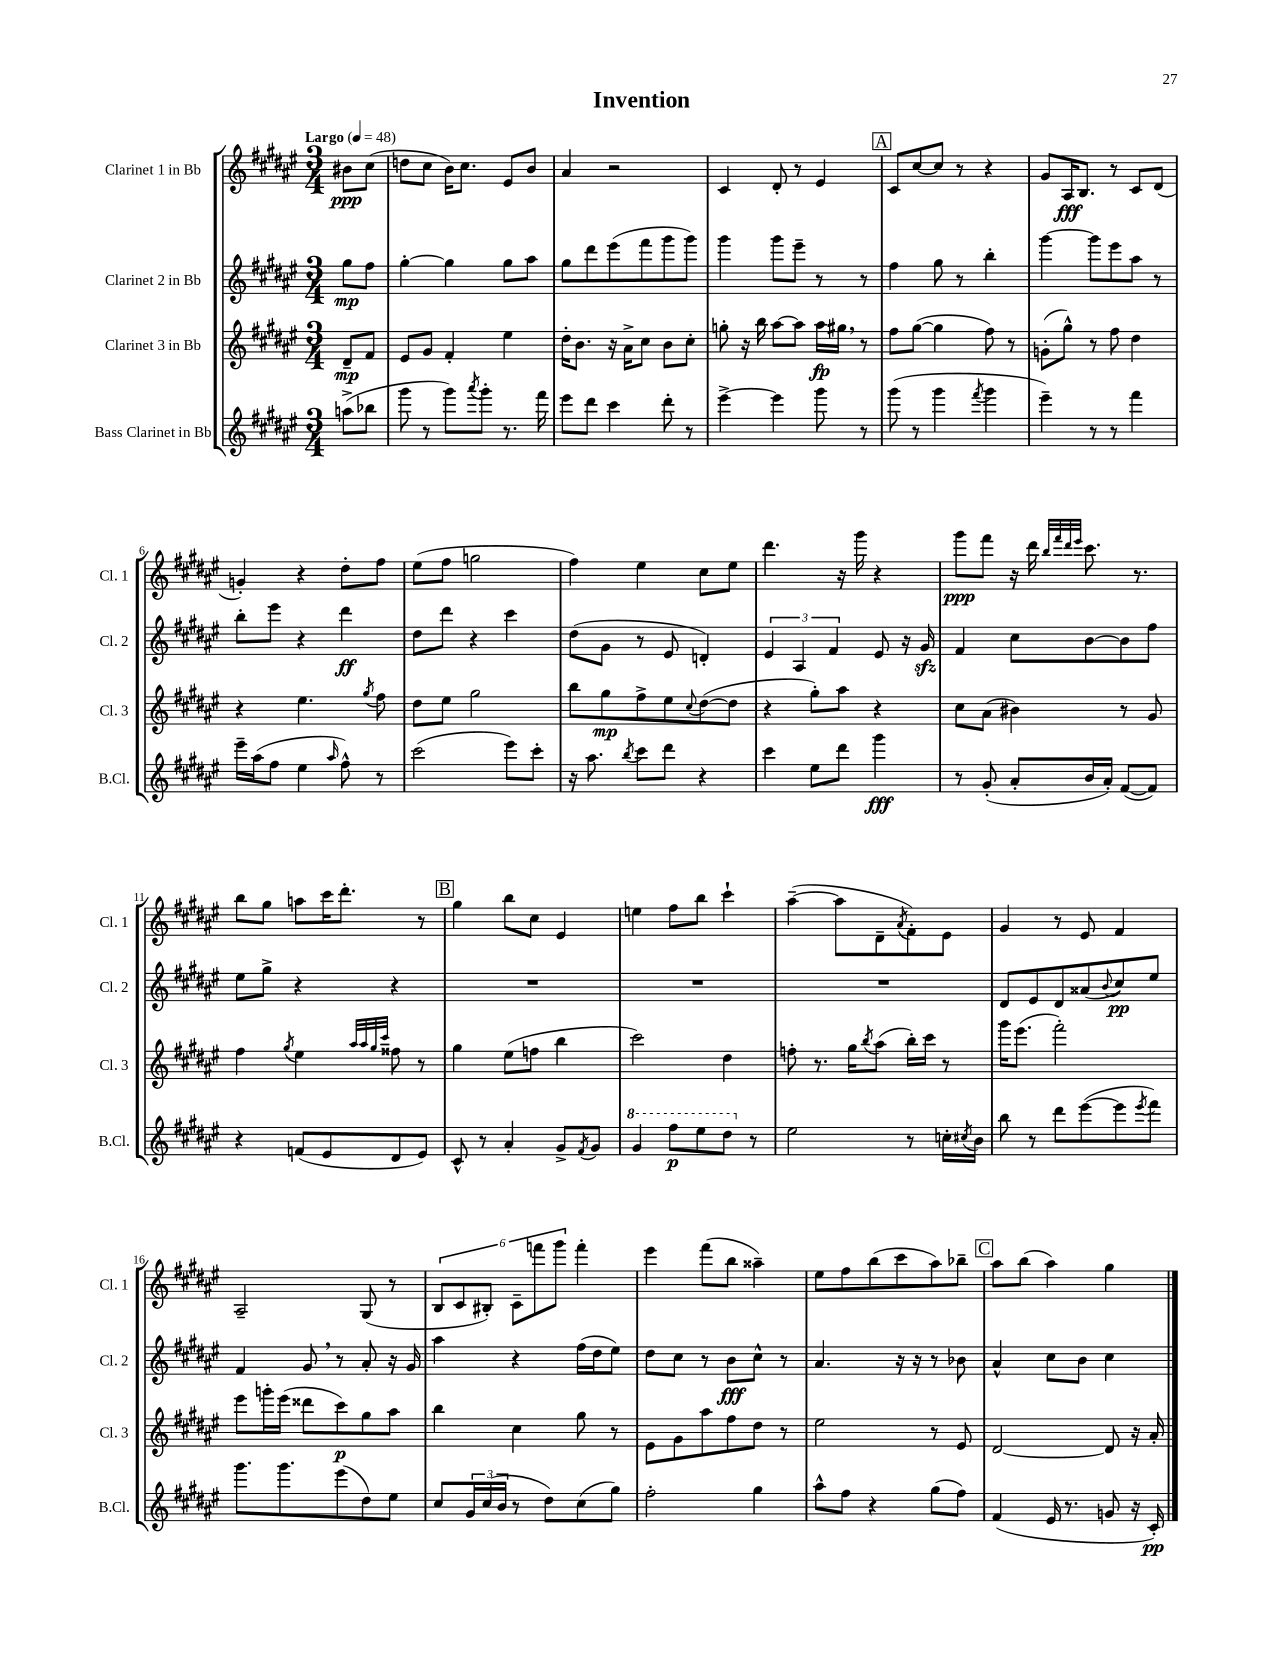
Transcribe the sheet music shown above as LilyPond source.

\header { title = "Invention" }
<<
\new StaffGroup <<
\new Staff = "s0" \with { instrumentName = "Clarinet 1 in Bb" shortInstrumentName = "Cl. 1" } {
    \clef treble \key fis \major \numericTimeSignature \time 3/4 \partial 4 \tempo "Largo" 4 = 48
    bis'8\ppp cis''8( |
    d''8 cis''8 b'16) cis''8. eis'8 b'8 |
    ais'4 r2 |
    cis'4 dis'8-. r8 eis'4 |
    \mark \markup { \box "A" } cis'8 cis''8~ cis''8 r8 r4 |
    gis'8 ais16\fff b8. r8 cis'8 dis'8( |
    g'4-.) r4 dis''8-. fis''8 |
    eis''8( fis''8 g''2 |
    fis''4) eis''4 cis''8 eis''8 |
    dis'''4. r16 gis'''16 r4 |
    gis'''8\ppp fis'''8 r16 dis'''16 \grace { b''32 fis'''32 dis'''32 eis'''32 } cis'''8. r8. |
    b''8 gis''8 a''8 cis'''16 dis'''8.-. r8 |
    \mark \markup { \box "B" } gis''4 b''8 cis''8 eis'4 |
    e''4 fis''8 b''8 cis'''4-! |
    ais''4~--( ais''8 dis'8-- \acciaccatura { ais'8 } fis'8-.) eis'8 |
    gis'4 r8 eis'8 fis'4 |
    ais2-- gis8( r8 |
    \tuplet 6/4 { b8 cis'8 bis8-.) cis'8-- f'''8 gis'''8 } f'''4-. |
    eis'''4 fis'''8( b''8 aisis''4--) |
    eis''8 fis''8 b''8( cis'''8 ais''8) bes''8-- |
    \mark \markup { \box "C" } ais''8 b''8( ais''4) gis''4 \bar "|." |
}
\new Staff = "s1" \with { instrumentName = "Clarinet 2 in Bb" shortInstrumentName = "Cl. 2" } {
    \clef treble \key fis \major \numericTimeSignature \time 3/4 \partial 4
    gis''8\mp fis''8 |
    gis''4~-. gis''4 gis''8 ais''8 |
    gis''8 dis'''8 eis'''8( fis'''8 gis'''8 gis'''8) |
    gis'''4 gis'''8 eis'''8-- r8 r8 |
    \mark \markup { \box "A" } fis''4 gis''8 r8 b''4-. |
    gis'''4~ gis'''8 eis'''8 ais''8 r8 |
    b''8-. eis'''8 r4 dis'''4\ff |
    dis''8 dis'''8 r4 cis'''4 |
    dis''8( gis'8 r8 eis'8 d'4-.) |
    \tuplet 3/2 { eis'4 ais4 fis'4 } eis'8 r16 gis'16\sfz |
    fis'4 cis''8 b'8~ b'8 fis''8 |
    eis''8 gis''8-> r4 r4 |
    \mark \markup { \box "B" } R2. |
    R2. |
    R2. |
    dis'8 eis'8 dis'8 aisis'8( \appoggiatura { b'8 } cis''8\pp) eis''8 |
    fis'4 gis'8 \breathe r8 ais'8-. r16 gis'16 |
    ais''4 r4 fis''16( dis''16 eis''8) |
    dis''8 cis''8 r8 b'8\fff cis''8-^ r8 |
    ais'4. r16 r16 r8 bes'8 |
    \mark \markup { \box "C" } ais'4-^ cis''8 b'8 cis''4 \bar "|." |
}
\new Staff = "s2" \with { instrumentName = "Clarinet 3 in Bb" shortInstrumentName = "Cl. 3" } {
    \clef treble \key fis \major \numericTimeSignature \time 3/4 \partial 4
    dis'8--\mp fis'8 |
    eis'8 gis'8 fis'4-. eis''4 |
    dis''16-. b'8. r16 ais'16-> cis''8 b'8 cis''8-. |
    g''8-. r16 b''16 ais''8~ ais''8 ais''16\fp gis''16 \breathe r8 |
    \mark \markup { \box "A" } fis''8 gis''8~( gis''4 fis''8) r8 |
    g'8-.( gis''8-^) r8 fis''8 dis''4 |
    r4 eis''4. \acciaccatura { gis''8 } fis''8 |
    dis''8 eis''8 gis''2 |
    b''8 gis''8\mp fis''8-> eis''8 \appoggiatura { cis''8 } dis''8~( dis''8 |
    r4 gis''8-.) ais''8 r4 |
    cis''8 ais'8( bis'4) r8 gis'8 |
    fis''4 \acciaccatura { gis''8 } eis''4 \grace { ais''32 ais''32 gis''32 cis'''32 } fisis''8 r8 |
    \mark \markup { \box "B" } gis''4 eis''8( f''8 b''4 |
    cis'''2) dis''4 |
    f''8-. r8. gis''16 \acciaccatura { b''8 } ais''8( b''16-.) cis'''16 r8 |
    gis'''16 eis'''8.( fis'''2-.) |
    eis'''8 g'''16-. eis'''16( disis'''8 cis'''8\p) gis''8 ais''8 |
    b''4 cis''4 gis''8 r8 |
    eis'8 gis'8 ais''8 fis''8 dis''8 r8 |
    eis''2 r8 eis'8 |
    \mark \markup { \box "C" } dis'2~ dis'8 r16 ais'16-. \bar "|." |
}
\new Staff = "s3" \with { instrumentName = "Bass Clarinet in Bb" shortInstrumentName = "B.Cl." } {
    \clef treble \key fis \major \numericTimeSignature \time 3/4 \partial 4
    a''8->( bes''8 |
    gis'''8 r8 gis'''8) \acciaccatura { ais'''8 } gis'''8-. r8. fis'''16 |
    eis'''8 dis'''8 cis'''4 dis'''8-. r8 |
    eis'''4~-> eis'''4 gis'''8 r8 |
    \mark \markup { \box "A" } gis'''8( r8 gis'''4 \acciaccatura { fis'''8 } gis'''4 |
    eis'''4--) r8 r8 fis'''4 |
    eis'''16-- ais''16( fis''8 eis''4 \grace { ais''16 } fis''8-^) r8 |
    cis'''2( eis'''8) cis'''8-. |
    r16 ais''8. \acciaccatura { b''8 } cis'''8 dis'''8 r4 |
    cis'''4 eis''8 dis'''8 gis'''4\fff |
    r8 gis'8-.( ais'8-. b'16 ais'16-.) fis'8~( fis'8) |
    r4 f'8( eis'8 dis'8 eis'8) |
    \mark \markup { \box "B" } cis'8-^ r8 ais'4-. gis'8-> \acciaccatura { fis'8 } gis'8 |
    \ottava #1 gis''4 fis'''8\p eis'''8 dis'''8 \ottava #0 r8 |
    eis''2 r8 c''16-. \acciaccatura { cis''8 } b'16 |
    b''8 r8 dis'''8 eis'''8~( eis'''8 \acciaccatura { eis'''8 } fis'''8) |
    gis'''8. gis'''8. eis'''8( dis''8) eis''8 |
    cis''8 \tuplet 3/2 { gis'16 cis''16( b'16 } r8 dis''8) cis''8( gis''8) |
    fis''2-. gis''4 |
    ais''8-^ fis''8 r4 gis''8( fis''8) |
    \mark \markup { \box "C" } fis'4( eis'16 r8. g'8 r16 cis'16-.\pp) \bar "|." |
}
>>
>>
